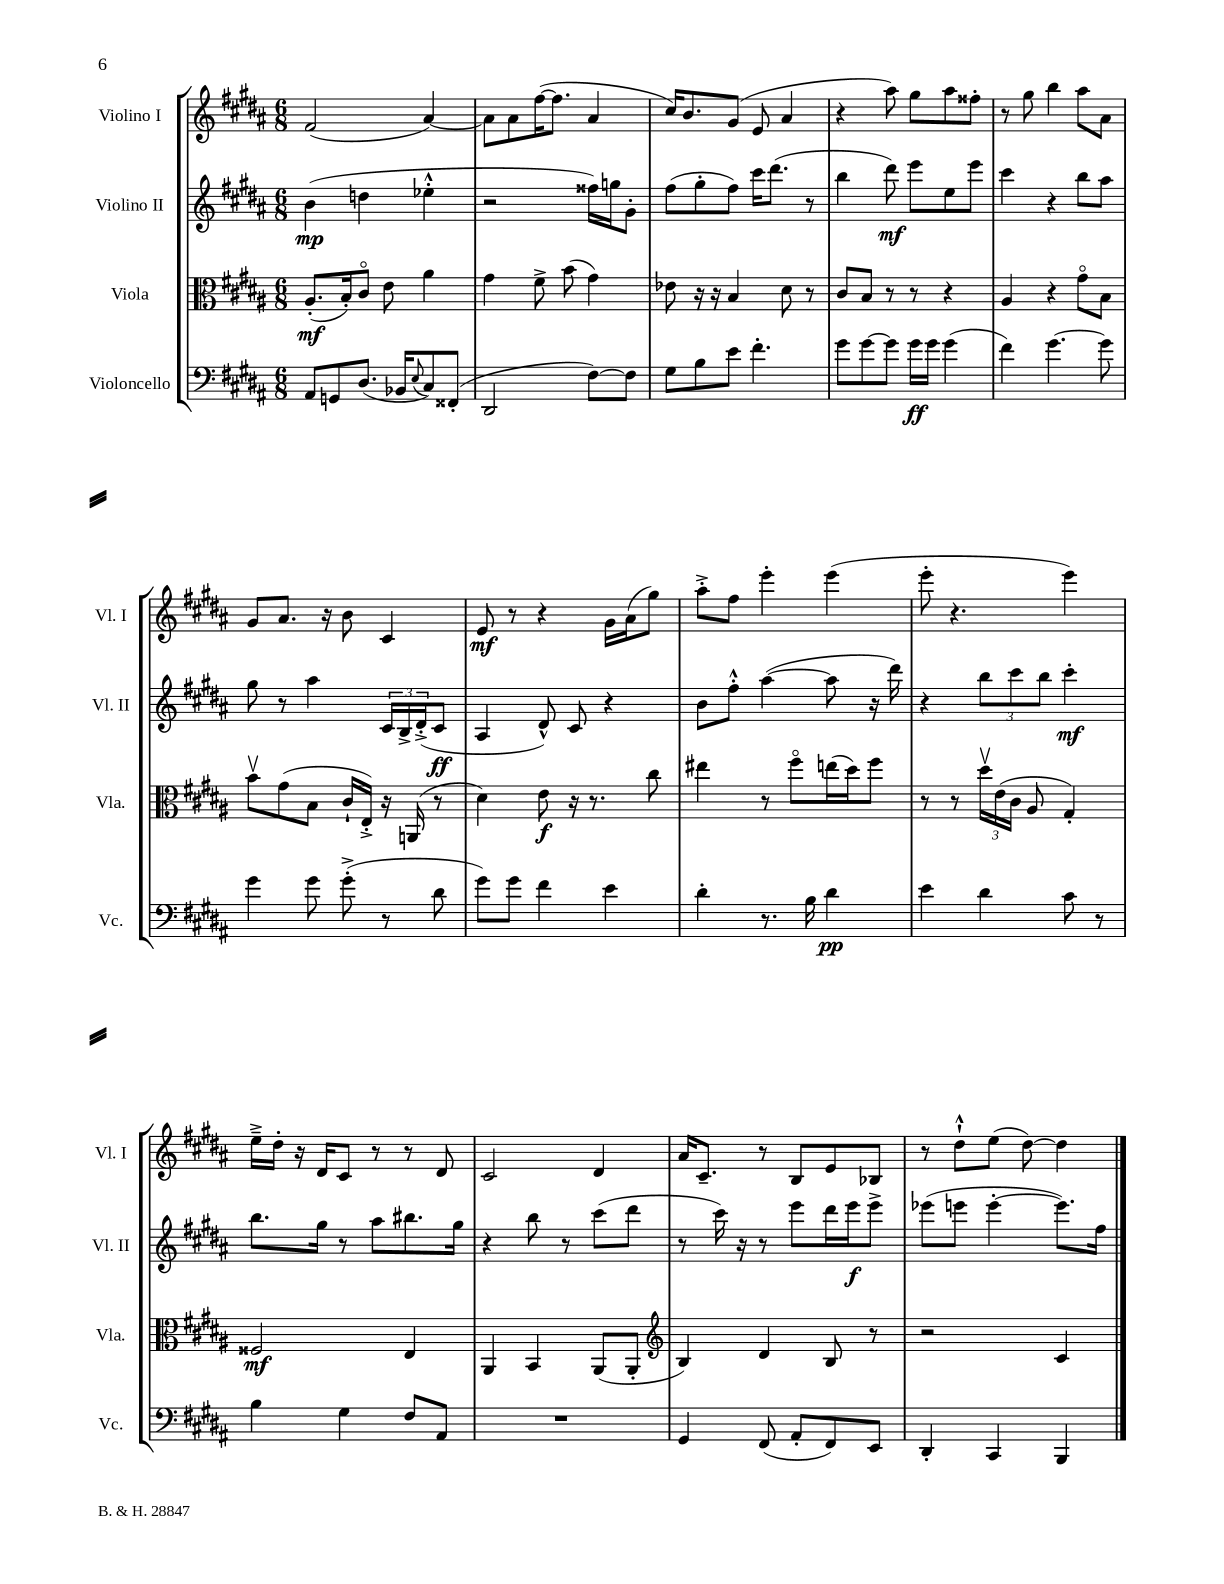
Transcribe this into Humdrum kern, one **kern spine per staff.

**kern	**kern	**kern	**kern
*staff4	*staff3	*staff2	*staff1
*clefF4	*clefC3	*clefG2	*clefG2
*k[f#c#g#d#a#]	*k[f#c#g#d#a#]	*k[f#c#g#d#a#]	*k[f#c#g#d#a#]
*M6/8	*M6/8	*M6/8	*M6/8
8AA#	(8.A#'	(4b	(2f#
8GG	.	.	.
.	16B')	.	.
(8.D#	8c#o	4dd	.
.	8e	.	.
16BB-	.	.	.
8qqE	.	.	.
8C#)	4a#	4ee-'^^	[4a#)
(8FF##'	.	.	.
=	=	=	=
2DD#	4g#	2r	8a#]
.	.	.	8a#
.	8f#^	.	([16ff#
.	.	.	8.ff#]
.	(8b	.	.
[8F#)	4g#)	16ff##)	4a#
.	.	16gg	.
8F#]	.	8g#'	.
=	=	=	=
8G#	8e-	(8ff#	16cc#)
.	.	.	8.b
8B	16r	8gg#'	.
.	16r	.	.
8e	4B	8ff#)	(8g#
4.f#'	.	16ccc#	8e
.	.	(8.ddd#	.
.	8d#	.	4a#
.	8r	8r	.
=	=	=	=
8g#	8c#	4bb	4r
[8g#	8B	.	.
8g#]	8r	8ddd#)	8aa#)
16g#	8r	8eee	8gg#
16g#	.	.	.
(4g#	4r	8ee	8aa#
.	.	8eee	8ff##'
=	=	=	=
4f#)	4A#	4ccc#	8r
.	.	.	8gg#
[4.g#	4r	4r	4bb
.	8g#o	8bb	8aa#
8g#]	8B	8aa#	8a#
=	=	=	=
4g#	8bv	8gg#	8g#
.	(8g#	8r	8.a#
8g#	8B	4aa#	.
.	.	.	16r
(8g#'^	16c#`	.	8b
.	16E'^)	.	.
8r	16r	24c#	4c#
.	.	24B^	.
.	(16AA	.	.
.	.	(24d#'^	.
8d#	8r	8c#	.
=	=	=	=
8g#)	4d#)	4A#	8e
8g#	.	.	8r
4f#	8e	8d#^^)	4r
.	16r	8c#	.
.	8.r	.	.
4e	.	4r	16g#
.	.	.	(16a#
.	8cc#	.	8gg#)
=	=	=	=
4d#'	4ee#	8b	8aa#'^
.	.	8ff#'^^	8ff#
8.r	8r	([4aa#	4eee'
.	8ff#o	.	.
16B	.	.	.
4d#	(16ee	8aa#]	(4eee
.	16dd#)	.	.
.	8ff#	16r	.
.	.	16ddd#)	.
=	=	=	=
4e	8r	4r	8eee'
.	8r	.	4.r
4d#	24dd#v	12bb	.
.	(24e	.	.
.	24c#	12ccc#	.
.	8A#	.	.
.	.	12bb	.
8c#	4G#')	4ccc#'	4eee)
8r	.	.	.
=	=	=	=
4B	2F##	8.bb	16ee~^
.	.	.	16dd#'
.	.	.	16r
.	.	16gg#	16d#
4G#	.	8r	8c#
.	.	8aa#	8r
8F#	4E	8.bb#	8r
8AA#	.	.	8d#
.	.	16gg#	.
=	=	=	=
2.r	4AA#	4r	2c#
.	4BB	8bb	.
.	.	8r	.
.	(8AA#	(8ccc#	4d#
.	8AA#'	8ddd#	.
=	=	=	=
*	*clefG2	*	*
4GG#	4B)	8r	16a#
.	.	.	8.c#~
.	.	16ccc#)	.
.	.	16r	.
(8FF#	4d#	8r	8r
8AA#'	.	8eee	8B
8FF#)	8B	16ddd#	8e
.	.	16eee	.
8EE	8r	8eee^	8B-
=	=	=	=
4DD#'	2r	(8eee-	8r
.	.	8eee	8dd#`^^
4CC#	.	[4eee'	(8ee
.	.	.	[8dd#)
4BBB	4c#	8.eee])	4dd#]
.	.	16ff#	.
==	==	==	==
*-	*-	*-	*-
